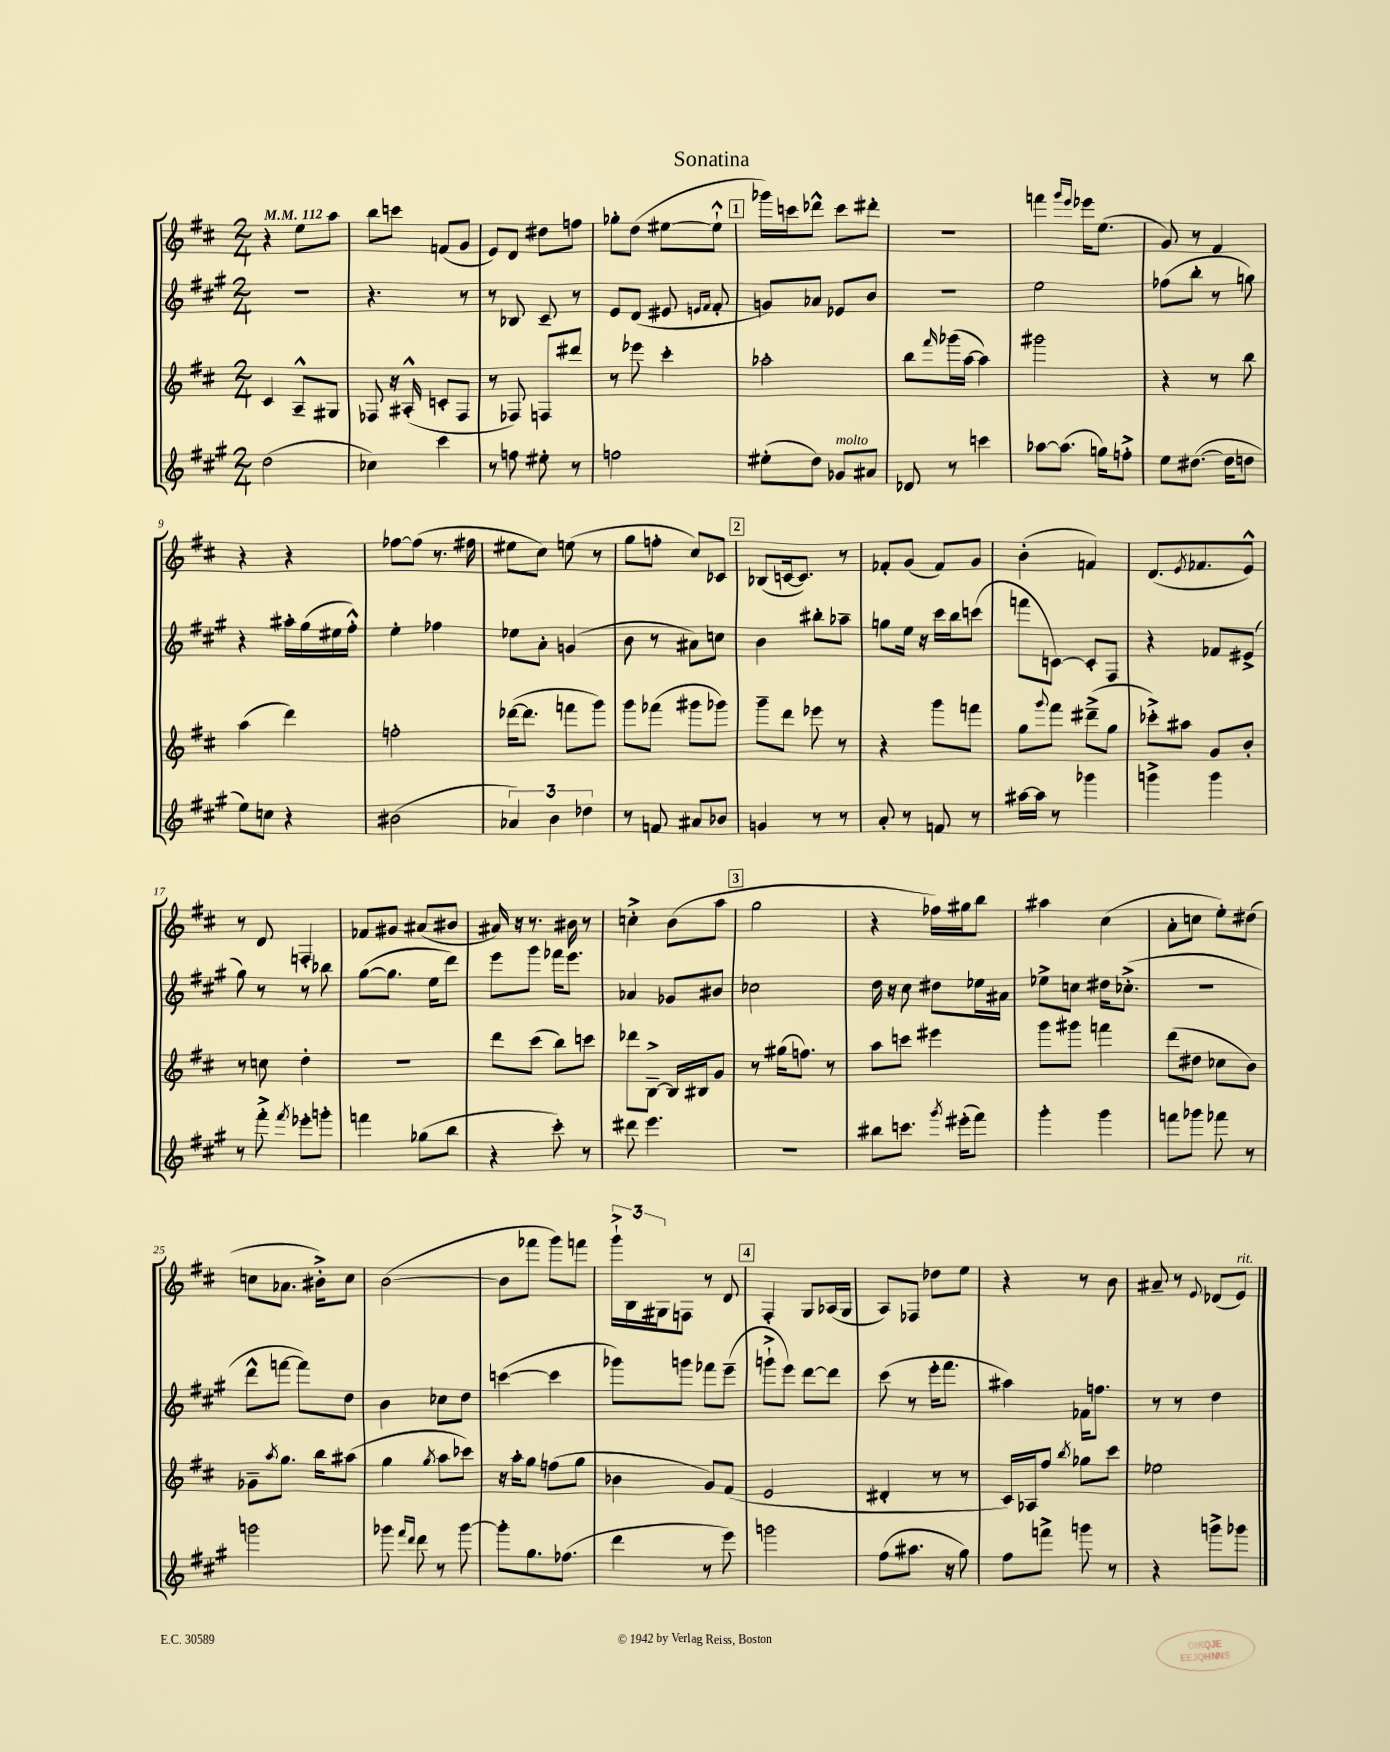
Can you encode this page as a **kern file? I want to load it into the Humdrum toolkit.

**kern	**kern	**kern	**kern
*part4	*part3	*part2	*part1
*staff4	*staff3	*staff2	*staff1
*clefG2	*clefG2	*clefG2	*clefG2
*k[f#c#g#]	*k[f#c#]	*k[f#c#g#]	*k[f#c#]
*M2/4	*M2/4	*M2/4	*M2/4
*MM112	*MM112	*MM112	*MM112
=1	=1	=1	=1
(2dd\	4c#/	2r	4r
.	8A~^^/L	.	8ee\L
.	8G#X/J	.	8aa\J
=2	=2	=2	=2
4cc-X\)	8F-X/	4.r	8bb\L
.	16r	.	8cccn\J
.	(16A#X'^^/	.	.
4ccc#\	8cn'/L	.	(8fn/L
.	8F-/J	8r	8g/J
=3	=3	=3	=3
8r	8r	8r	8e/L)
8ffn\	8F-X/)	8B-X/	8d/J
8ee#X'\	8Fn/L	8c#~/	8dd#X\L
8r	8ddd#X/J	8r	8ffn\J
=4	=4	=4	=4
2ffn\	8r	8e/L	8gg-X'\L
.	8eee-X\	(8d/J	(8dd\J
.	4ccc#'\	8e#X/	[8ee#X\L
.	.	16qqen/LL	.
.	.	16qqf#/JJ	.
.	.	8f#'/	8ee#`^^\J]
!!LO:REH:place=s1:t=1
=5	=5	=5	=5
(8ee#X'\L	2aa-X'\	8gn/L)	16ggg-X\LL)
.	.	.	16cccn\J
8dd\J)	.	8a-X/J	8ddd-X^^\J
!LO:TX:a:i:t=molto	!	!	!
8g-X/L	.	8e-X/L	8ccc\L
8a#X/J	.	8b/J	8ddd#X'\J
=6	=6	=6	=6
8d-X/	8bb\L	2r	2r
.	16qqfff#/	.	.
8r	(16ggg-X\L	.	.
.	[16aa\JJ	.	.
4cccn\	4aa\])	.	.
=7	=7	=7	=7
[8aa-X\L	2ggg#X\	2ee\	4fffn\
(8.aa-\J]	.	.	.
.	.	.	16qqggg/LL
.	.	.	16qqeee/JJ
.	.	.	16eee-X\KL
16ggn\KL)	.	.	(8.ee\J
8ffn'^\J	.	.	.
=8	=8	=8	=8
8ee\L	4r	(8ff-X\L	8g/)
([8.dd#X\J	.	8bb'\J	8r
.	8r	8r	4f#/
16dd#\KL]	.	.	.
8ddn\J	8bb\	8ggn\)	.
!!LO:LB:g=z
=9	=9	=9	=9
8ee\L)	(4aa\	4r	4r
8ccn\J	.	.	.
4r	4ddd\)	16aa#X'\LL	4r
.	.	(16gg#\	.
.	.	16ee#X\	.
.	.	16ff#'^^\JJ)	.
=10	=10	=10	=10
(2b#X\	2ffn'\	4ee'\	[8ff-X\L
.	.	.	(8ff-\J]
.	.	4ff-X\	8.r
.	.	.	16ff#X\
=11	=11	=11	=11
6a-X/)	([16ddd-X\KL	8ee-X\L	8ee#X\L
.	8.ddd-\J]	.	.
.	.	8a'\J	8cc#\J)
6b\	.	.	.
.	8fffn\L	(4gn/	(8een\
6dd-X\	.	.	.
.	8ggg\J)	.	8r
=12	=12	=12	=12
8r	8ggg\L	8b\	8gg\L
8fn/	(8fff-X\J	8r	8ffn'\J
8a#X/L	8ggg#X\L	8a#X\L)	8cc#/L)
8b-X/J	8ggg-X\J)	8ccn\J	8c-X/J
!!LO:REH:place=s1:t=2
=13	=13	=13	=13
4gn/	8ggg~\L	4b\	(8B-X/L
.	8ddd\J	.	[16cn/k
.	.	.	8.c/J])
8r	8eee-X\	8bb#X'\L	.
8r	8r	8aa-X~\J	8r
=14	=14	=14	=14
8a'/	4r	8ggn\L	8f-X'/L
8r	.	16ee\Jk	(8g/J
.	.	16r	.
8fn/	8ggg\L	16ccc#\LL	8f-/L)
.	.	16bb\J	.
8r	8fffn\J	(8cccn\J	8g/J
=15	=15	=15	=15
[16aa#X\LL	8gg\L	8fffn\L	(4b'\
16aa#\JJ]	.	.	.
.	8qqggg/	.	.
8r	8fff#\J	[8cn\J)	.
4ggg-X\	(8ddd#X~^\L	8c'/L]	4fn/)
.	8gg\J	8F#/J	.
=16	=16	=16	=16
4gggn^\	8ccc-X'^\L)	4r	(8.d/L
.	8aa#X\J	.	.
.	.	.	8qe/
.	.	.	8.f-X/
4ggg\	8g/L	8f-X/L	.
.	8b'/J	(8e#X^/J	8e^^/J)
!!LO:LB:g=z
=17	=17	=17	=17
8r	8r	8gg#\)	8r
8fff#'^\	8ccn\	8r	8d/
8qfff#/	.	.	.
8eee-X'\L	4dd'\	8r	4Fn'/
8gggn'\J	.	8bb-X\	.
=18	=18	=18	=18
4fffn\	2r	([8gg#\L	8f-X/L
.	.	8.gg#\J]	8g#X/J
(8gg-X\L	.	.	(8a#X/L
.	.	16ee\KL	.
8bb\J	.	8ddd\J)	8b#X/J
=19	=19	=19	=19
4r	8ddd\L	8eee\L	16a#X/)
.	.	.	16r
.	(8ccc#\J	8ggg#\J	8.r
8ccc#'\)	8bb\L)	16fff-X\KL	.
.	.	8.eee\J	16b#X\
8r	8cccn\J	.	8r
=20	=20	=20	=20
8ddd#X\	8ddd-X\L	4a-X/	4ccn'^\
4.eee\	[8B~^\J	.	.
.	16B/LL]	8g-X/L	(8b\L
.	16B#X/J	.	.
.	8g/J	8b#X/J	8aa\J
!!LO:REH:place=s1:t=3
=21	=21	=21	=21
2r	8r	2cc-X\	2gg\
.	(16gg#X\KL	.	.
.	8.ffn\J)	.	.
.	8r	.	.
=22	=22	=22	=22
8bb#X\L	8aa\L	16dd\	4r
.	.	16r	.
8.cccn\J	8cccn\J	8cc#\	.
.	4eee#X\	8dd#X\L	16ff-X\LL)
8qggg#/	.	.	.
(16eee#X'\KL	.	.	16gg#X\J
8fff#\J)	.	16ee-X\L	8bb\J
.	.	16a#X\JJ	.
=23	=23	=23	=23
4ggg#'\	8ggg\L	8ee-X^\L	4aa#X\
.	8ggg#X\J	8ccn\J	.
4ggg#\	4fffn\	16dd#X\KL	(4cc#\
.	.	(8.cc-X'^\J	.
=24	=24	=24	=24
8fffn\L	(8ddd\L	2r	8a'\L
8ggg-X\J	8dd#X\J	.	8ccn\J
8fff-X\	8cc-X\L	.	8ee'\L)
8r	8b\J)	.	(8dd#X\J
!!LO:LB:g=z
=25	=25	=25	=25
2gggn\	8g-X~\L	8ddd^^\L	8ccn\L
.	8qaa/	.	.
.	8.gg\J	[8fffn\J	8.a-X\J
.	.	8fff\L])	.
.	16bb\KL	.	16b#X'^\KL)
.	(8aa#X\J	8dd\J	8cc\J
=26	=26	=26	=26
8ggg-X\	4gg\	4b\	([2b\
16qqfff#/LL	.	.	.
16qqddd/JJ	.	.	.
8ddd\	.	.	.
.	8qgg/	.	.
8r	8aa\L	8cc-X\L	.
[8ggg-\	8ccc-X\J)	8dd\J	.
=27	=27	=27	=27
8ggg-'\L]	16r	([4cccn\	8b\L]
.	16aa'\KL	.	.
8.gg#\	8gg\J	.	8fff-X\J
.	(8ffn\L	4ccc\]	8ggg\L)
(8.ff-X\J	.	.	.
.	8gg\J	.	8fffn\J
=28	=28	=28	=28
4ddd\	4b-X\	8ggg-X\L)	24ggg`^\LL
.	.	.	24B\
.	.	.	24G#X\J
.	.	8gggn\J	8Fn\J
8r	8g/L)	8fff-X\L	8r
8eee\)	(8f#/J	(8eee~\J	8d/
!!LO:REH:place=s1:t=4
=29	=29	=29	=29
2gggn\	2e/	8gggn`^\L	4F#'/
.	.	8eee\J)	.
.	.	[8ddd\L	8G/L
.	.	8ddd\J]	(16A-X/L
.	.	.	16G/JJ
=30	=30	=30	=30
(8ff#\L	4d#X'/	(8ccc#\	8A/L)
8.aa#X\J	.	8r	8F-X/J
.	8r	16eee'\KL	8dd-X\L
16r	.	8.fff#\J	.
8gg#\)	8r	.	8ee\J
=31	=31	=31	=31
8ff#\L	16c#/LL)	4aa#X\)	4r
.	16A-X/J	.	.
8fffn^\J	8ff#/J	.	.
.	8qbb/	.	.
8gggn\	8gg-X\L	16f-X\KL	8r
.	.	8.ffn\J	.
8r	8ccc#\J	.	8b\
=32	=32	=32	=32
4r	2ee-X\	8r	8a#X~/
.	.	8r	8r
.	.	.	8qqe/
8gggn^\L	.	4dd\	(8d-X/L
!	!	!	!LO:TX:a:i:t=rit.
8ggg-X\J	.	.	8e/J)
==	==	==	==
*-	*-	*-	*-
